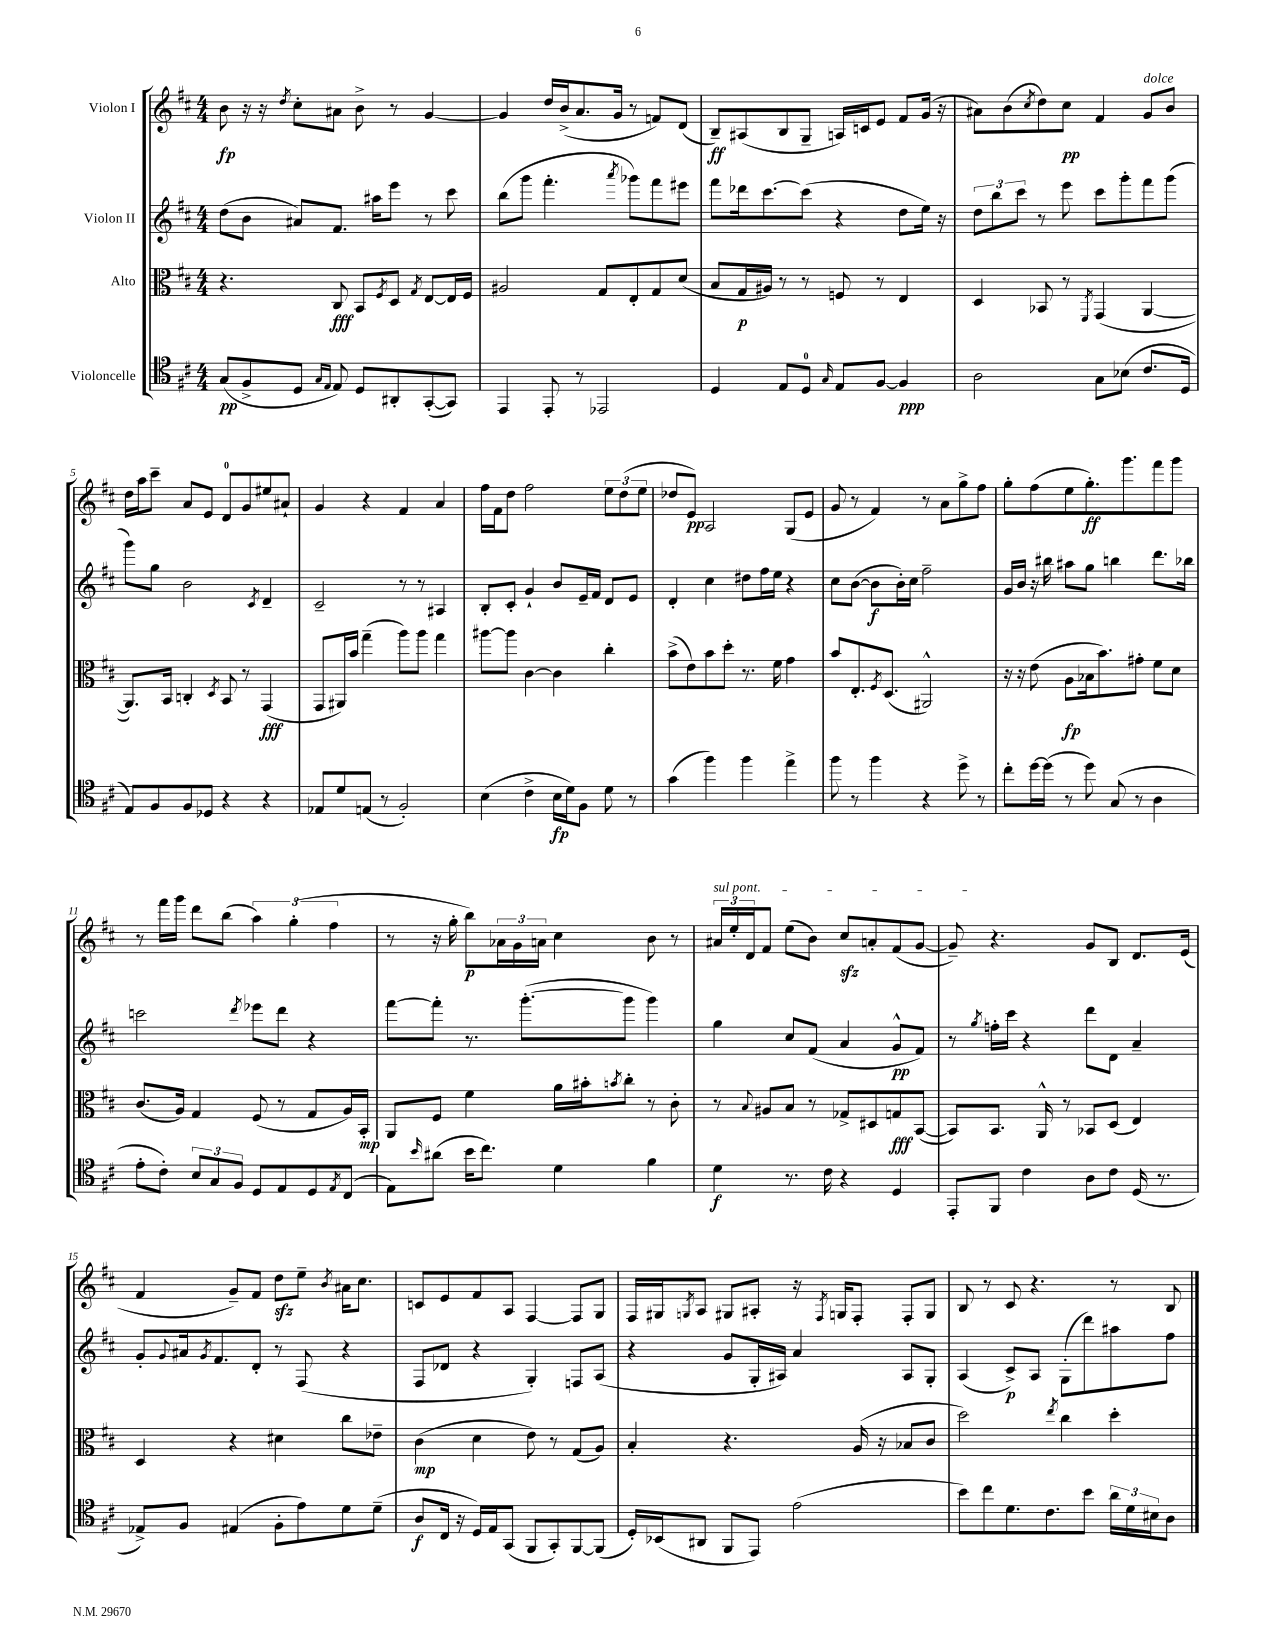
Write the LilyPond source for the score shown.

<<
\new StaffGroup <<
\new Staff = "s0" \with { instrumentName = "Violon I" } {
    \clef treble \key d \major \numericTimeSignature \time 4/4
    b'8\fp r16 r16 \acciaccatura { d''8 } cis''8-. ais'8 b'8-> r8 g'4~ |
    g'4 d''16 b'16->( a'8. g'16 r8 f'8) d'8( |
    b8--\ff) ais8( b8 g8-- a16) c'16 e'8 fis'8 g'16( r16 |
    ais'8) b'8( \acciaccatura { cis''8 } d''8) cis''8\pp fis'4 g'8^\markup { \italic "dolce" } b'8 |
    d''16 a''16 cis'''8-- a'8 e'8 d'8-0 g'8 eis''8 ais'8-! |
    g'4 r4 fis'4 a'4 |
    fis''16 fis'16 d''8 fis''2 \tuplet 3/2 { e''8 d''8( e''8 } |
    des''8 e'8\pp) a2 g8( e'8 |
    g'8 r8 fis'4) r8 a'8 g''8-> fis''8 |
    g''8-. fis''8( e''8 g''8.-.\ff) g'''8. fis'''8 g'''8 |
    r8 fis'''16 g'''16 d'''8 b''8( \tuplet 3/2 { a''4) g''4-.( fis''4 } |
    r8 r16 g''16-. b''8\p) \tuplet 3/2 { aes'16 g'16 a'16 } cis''4 b'8 r8 |
    \tuplet 3/2 { \once \override TextSpanner.bound-details.left.text = \markup { \italic "sul pont." } ais'16\startTextSpan e''16-. d'16 } fis'8 e''8( b'8) cis''8\sfz a'8-. fis'8( g'8~ |
    g'8--\stopTextSpan) r4. g'8 b8 d'8. e'16( |
    fis'4 g'8--) fis'8 d''8\sfz e''8-- \acciaccatura { b'8 } ais'16 cis''8. |
    c'8 e'8 fis'8 a8 fis4~ fis8 g8 |
    fis16 gis16 \acciaccatura { g8 } a8 gis8 ais8-. r16 \acciaccatura { fis8 } g16 fis8-. fis8-. g8 |
    b8 r8 cis'8 r4. r8 b8 \bar "|." |
}
\new Staff = "s1" \with { instrumentName = "Violon II" } {
    \clef treble \key d \major \numericTimeSignature \time 4/4
    d''8( b'8 ais'8) fis'8. ais''16 e'''8 r8 cis'''8 |
    b''8( g'''8 fis'''4.-. \acciaccatura { a'''8 } ges'''8) fis'''8 eis'''8 |
    fis'''8 des'''16 cis'''8.~ cis'''8( r4 d''8 e''16) r16 |
    \tuplet 3/2 { d''8 b''8 cis'''8 } r8 e'''8 cis'''8 g'''8-. fis'''8 g'''8( |
    g'''8) g''8 b'2 \acciaccatura { cis'8 } d'4-- |
    cis'2-- r8 r8 ais4 |
    b8-. cis'8-. g'4-! b'8 e'16-- fis'16 d'8 e'8 |
    d'4-. cis''4 dis''8 fis''16 e''16 r4 |
    cis''8 b'8~( b'8\f b'16-.) cis''16 fis''2-- |
    g'16 b'16 r16 bis''16 ais''8 g''8 b''4 d'''8. bes''16 |
    c'''2 \acciaccatura { d'''8 } ees'''8 d'''8 r4 |
    fis'''8~ fis'''8-. r8. g'''8.~-.( g'''8 g'''4) |
    g''4 cis''8 fis'8( a'4 g'8-^\pp fis'8) |
    r8 \acciaccatura { g''8 } f''16-. cis'''16 r4 d'''8 d'8 a'4-- |
    g'8-. \appoggiatura { g'8 } ais'16 \acciaccatura { g'8 } fis'8. d'8-. r8 fis8( r4 |
    fis8 des'8 r4 g4-.) f8 a8( |
    r4 g'8 g16-. ais16) a'4 ais8 g8-. |
    a4( cis'8->\p) a8 g8-.( d'''8) ais''8 fis''8 \bar "|." |
}
\new Staff = "s2" \with { instrumentName = "Alto" } {
    \clef alto \key d \major \numericTimeSignature \time 4/4
    r4. cis8\fff b,8 \acciaccatura { fis8 } d8 \acciaccatura { g8 } e8~ e16 fis16 |
    ais2 g8 e8-. g8 d'8( |
    b8 g16\p ais16) r8 r8 f8 r8 e4 |
    d4 bes,8 r8 \acciaccatura { fis,8 } g,4( a,4~ |
    a,8.) b,16 c4-. \acciaccatura { d8 } b,8 r8 g,4\fff( |
    g,8 ais,16) b'16 g''4--( a''8) a''8 g''4 |
    ais''8~ ais''8 cis'4~ cis'4 cis''4-. |
    b'8->( e'8) b'8 d''8-. r8. fis'16 g'4 |
    b'8 e8.-. \acciaccatura { fis8 } d8.( ais,2-^) |
    r16 r16 e'8( a8\fp bes16 b'8.) gis'8-. fis'8 d'8 |
    cis'8.( a16) g4 fis8( r8 g8 a16) b,16-.\mp |
    a,8 fis8 fis'4 a'16 bis'16-. \acciaccatura { b'8 } cis''8-. r8 cis'8-. |
    r8 \appoggiatura { b8 } ais8 b8 r8 ges8-> dis8 g8\fff b,8~( |
    b,8) b,8. a,16-^ r8 bes,8 d8( e4) |
    d4 r4 dis'4 cis''8 ees'8-- |
    cis'4\mp( d'4 e'8) r8 g8( a8) |
    b4-. r4. a16( r16 bes8 cis'8 |
    d''2) \acciaccatura { e''8 } cis''4 d''4-. \bar "|." |
}
\new Staff = "s3" \with { instrumentName = "Violoncelle" } {
    \clef tenor \key d \major \numericTimeSignature \time 4/4
    g8\pp( fis8-> d8 \grace { g16 e16 } e8) d8 ais,8-. g,8~-.( g,8) |
    e,4 e,8-. r8 ees,2 |
    d4 e8 d8-0 \grace { g16 } e8 fis8~ fis4\ppp |
    a2 g8 bes8( cis'8. d16 |
    e8) fis8 fis8 des8 r4 r4 |
    ees8 d'8 e8( r8 fis2-.) |
    b4( cis'4-> b16\fp d'16) fis8 d'8 r8 |
    g'4( fis''4) fis''4 e''4-> |
    fis''8 r8 fis''4 r4 d''8-> r8 |
    cis''8-. d''16~ d''16( r8 d''8) g8( r8 a4 |
    e'8-. cis'8-.) \tuplet 3/2 { b8 g8 fis8 } d8 e8 d8 \acciaccatura { e8 } cis8( |
    e8) \grace { b'16 } ais'8( b'16 cis''8.) d'4 fis'4 |
    d'4\f r8. cis'16 r4 d4 |
    e,8-. fis,8 cis'4 a8 cis'8 d16( r8. |
    ees8->) fis8 eis4( fis8-. e'8) d'8 d'8--( |
    a8\f cis16 r16 d16) e16 g,8( fis,8 g,8-.) fis,8~ fis,8( |
    d16-.) bes,16( ais,8 fis,8 e,8) e'2( |
    b'8) cis''8 d'8. cis'8. b'8 \tuplet 3/2 { a'16 d'16 bis16 } a8 \bar "|." |
}
>>
>>
